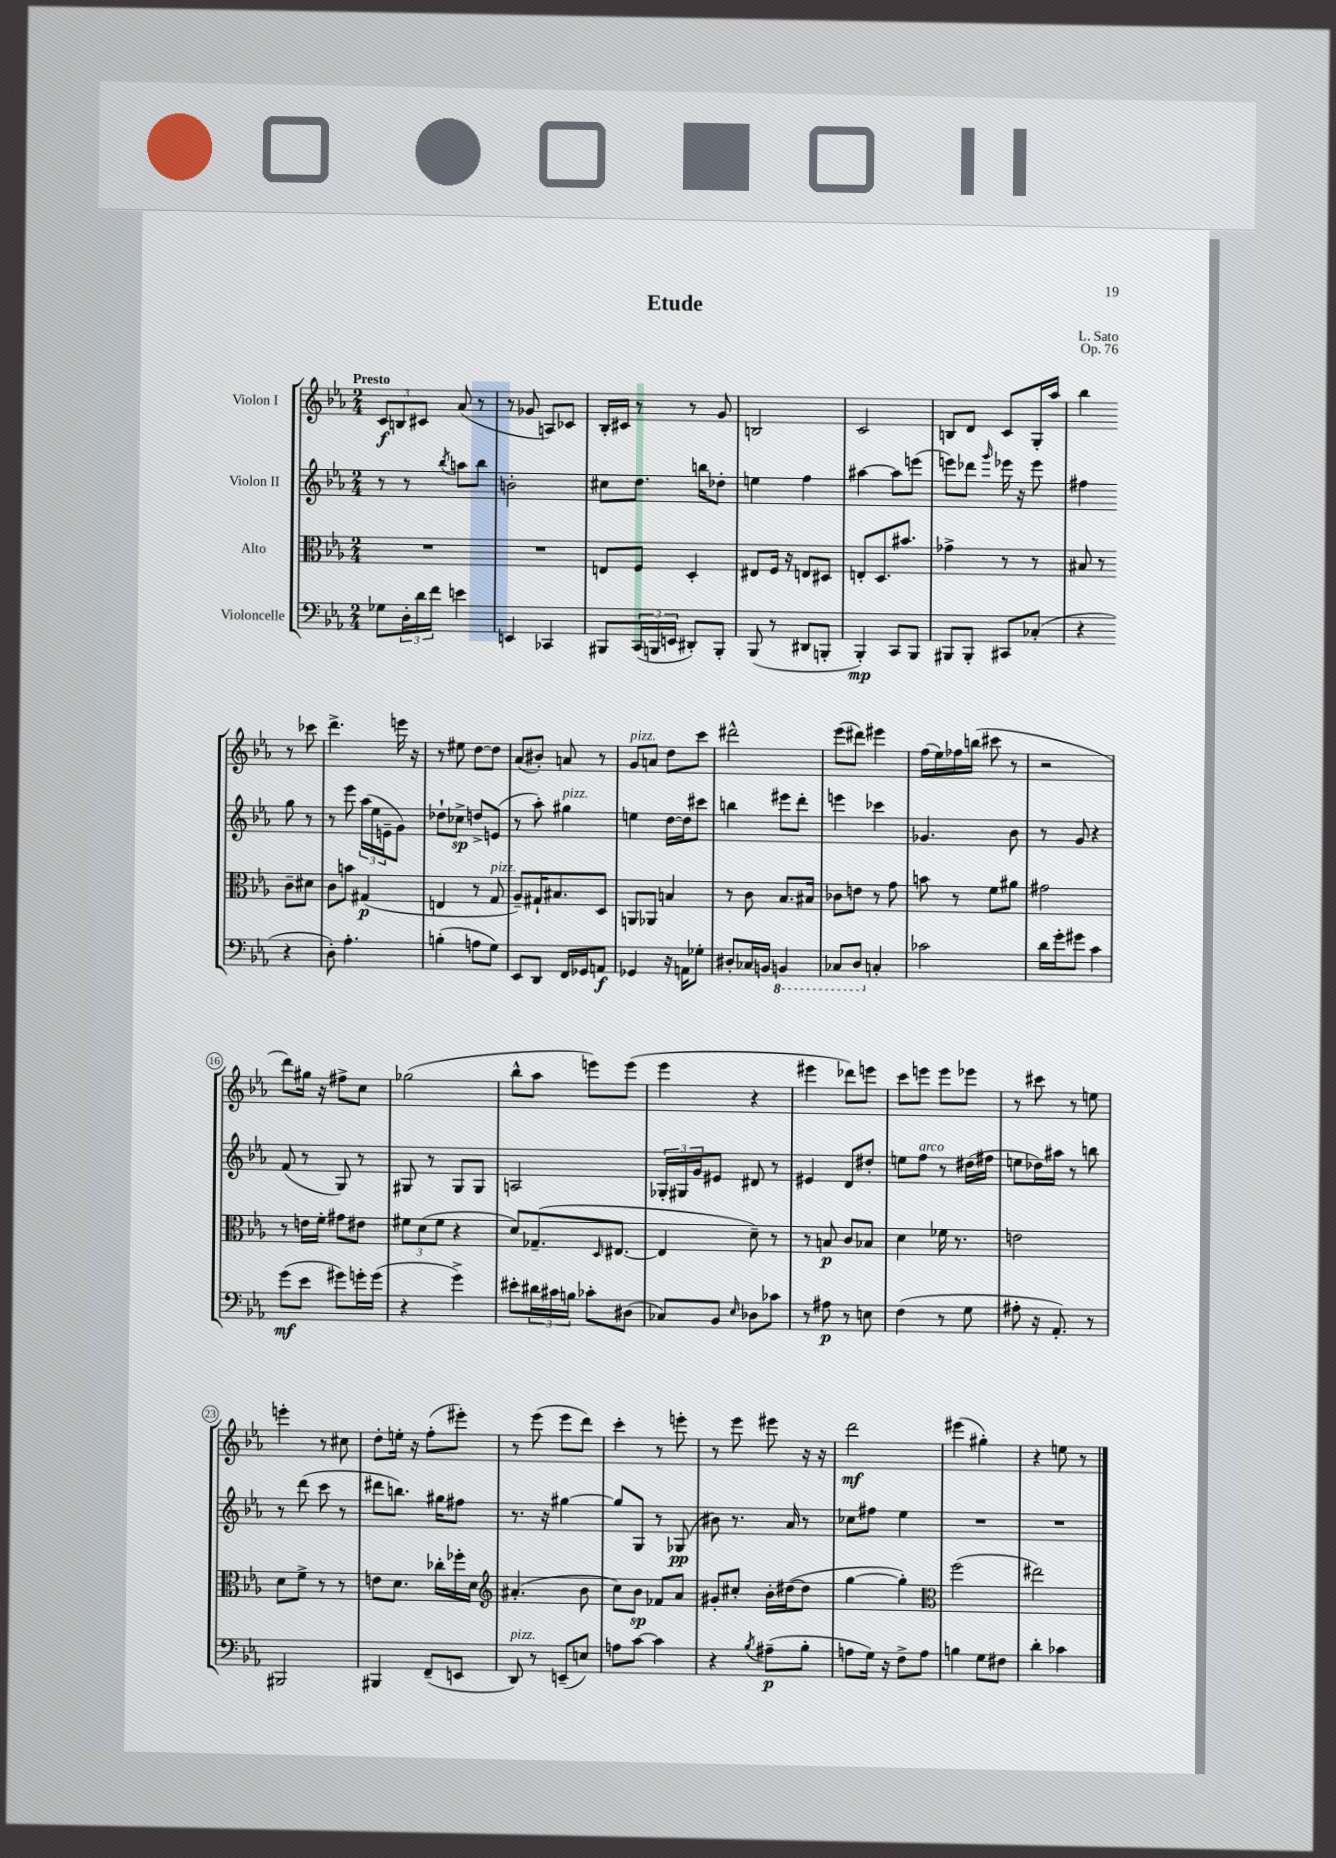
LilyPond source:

\header { title = "Etude" composer = "L. Sato" opus = "Op. 76" }
<<
\new StaffGroup <<
\new Staff = "s0" \with { instrumentName = "Violon I" } {
    \clef treble \key ees \major \numericTimeSignature \time 2/4 \tempo "Presto"
    \tuplet 3/2 { c'8\f b8 cis'8 } aes'8( r8 |
    r8 ges'8 a8) ces'8 |
    bes16-. cis'16 r8 r8 g'8 |
    b2 |
    c'2 |
    b8 d'8 c'8 g16-. aes''16 |
    bes''4 r8 ces'''8 |
    d'''4.-> e'''16 r16 |
    r8 eis''8 d''8~ d''8 |
    aes'8( bis'8-.) a'8 r8 |
    g'8^\markup { \italic "pizz." } a'8 d''8 c'''8 |
    dis'''2-^ |
    ees'''8( dis'''8) eis'''4 |
    f''16( ees''16) fes''16 b''16( cis'''8 r8 |
    r2 |
    d'''8) gis''16 r16 fis''8-> c''8 |
    ges''2( |
    bes''8-^ aes''8 e'''8) e'''8( |
    ees'''4 r4 |
    eis'''4 des'''8) e'''8 |
    c'''8 e'''8 e'''8 ees'''8 |
    r8 cis'''8 r8 e''8 |
    e'''4-. r8 cis''8 |
    d''8-. e''16-. r16 f''8-.( eis'''8-.) |
    r8 ees'''8( ees'''8 d'''8) |
    c'''4-. r8 e'''8-. |
    r8 ees'''8 eis'''8 r16 r16 |
    d'''2\mf |
    eis'''4( gis''4-.) |
    r4 e''8 r8 \bar "|." |
}
\new Staff = "s1" \with { instrumentName = "Violon II" } {
    \clef treble \key ees \major \numericTimeSignature \time 2/4
    r8 r8 \acciaccatura { bes''8 } a''8 bes''8 |
    b'2-. |
    cis''8 d''8. b''16 des''8-. |
    e''4 f''4 |
    ais''4~ ais''8 e'''8( |
    e'''8) des'''8 \grace { g'''16 } ees'''16 r16 ees'''8 |
    fis''4 g''8 r8 |
    r8 ees'''8 \tuplet 3/2 { aes''16( ees''16 e'16-- } g'8) |
    des''8-! ces''8->\sp d''8-> e'8( |
    r8 aes''8-.) gis''4^\markup { \italic "pizz." } |
    e''4 d''16~ d''16 cis'''8 |
    b''4 eis'''8 d'''8-. |
    e'''4 ces'''4 |
    ges'4. bes'8 |
    r8 g'8 r4 |
    f'8( r8 g8) r8 |
    gis8 r8 gis8 gis8 |
    a2 |
    \tuplet 3/2 { ges16-. gis16 g'16 } eis'8 dis'8 r8 |
    eis'4 d'8 dis''8-. |
    e''8 f''8^\markup { \italic "arco" } r8 dis''16( fis''16 |
    e''8 des''16) ais''16 r8 b''8 |
    r8 d'''8( c'''8 r8 |
    dis'''8 b''8.) gis''16 fis''8 |
    r8. r16 gis''4~ |
    gis''8 g8 r8 ges8\pp( |
    bis'8) r8. aes'16 r8 |
    ces''8 fis''8 ees''4 |
    R2 |
    R2 \bar "|." |
}
\new Staff = "s2" \with { instrumentName = "Alto" } {
    \clef alto \key ees \major \numericTimeSignature \time 2/4
    R2 |
    R2 |
    e8 f8 d4-. |
    eis8 f16 r16 e8 dis8 |
    e8-. d8. bis'8. |
    ges'4-> r8 r8 |
    bis8 r8 c'8-- dis'8 |
    c'8 b'8 gis4\p( |
    e4 r8 g8^\markup { \italic "pizz." } |
    aes8--) gis16-! bis8. d8 |
    a,8 aes,8 b4 |
    r8 c'8 bes8. bis16 |
    ces'8 e'8 r8 g'8 |
    b'8 r8 f'8 ais'8 |
    gis'2 |
    r8 e'16 f'16-. gis'8 eis'8 |
    \tuplet 3/2 { fis'8 d'8( fis'8 } r4 |
    d'8) ges8.--( \grace { d16 } eis8.~ |
    eis4 d'8--) r8 |
    r8 b8\p c'8 bes8 |
    d'4 fes'16 r8. |
    e'2 |
    d'8 f'8-> r8 r8 |
    e'8 d'8. ces''16-. fes''16-. d'16 |
    \clef treble ais'4.-.( bes'8 |
    c''8) bes'8\sp fes'8 aes'8 |
    gis'8-. cis''8-. bes'16-. dis''16~( dis''8 |
    g''4~ g''4-.) |
    \clef alto f''2( |
    eis''2) \bar "|." |
}
\new Staff = "s3" \with { instrumentName = "Violoncelle" } {
    \clef bass \key ees \major \numericTimeSignature \time 2/4
    ges8 \tuplet 3/2 { d16-. d'16 f'16 } e'4 |
    e,4 ces,4 |
    bis,,8 \tuplet 3/2 { c,16( b,,16 e,16 } dis,8-.) b,,8-. |
    bes,,8( r8 dis,8 b,,8-. |
    bes,,4-.\mp) c,8 bes,,8 |
    bis,,8 bis,,8-. cis,8 ces8-.( |
    r4 r4 |
    d8-.) aes4.-. |
    b4-.( a8 g8) |
    ees,8 d,8 f,16 ges,16 a,8\f |
    ges,4 r16 a,16 ges8-. |
    dis8-. ces16 b,16 \ottava #-1 b,,4 |
    ces,8 d,8 \ottava #0 c!4-. |
    ces'2 |
    d'16 g'16-. gis'8 c'4 |
    g'8\mf( ees'8 gis'8) g'16-. g'16( |
    r4 g'4->) |
    eis'8-. \tuplet 3/2 { dis'16 cis'16 b16 } ces'8-. dis8( |
    ces8) bes,8 \grace { ees16 } des8 ces'8 |
    r8 ais8\p r8 e8 |
    f4( r8 g8 |
    ais8-. r16 aes,8.-.) r8 |
    bis,,2 |
    bis,,4 f,8--( e,8 |
    d,8^\markup { \italic "pizz." }) r8 e,8--( e8) |
    a8 c'8~ c'4 |
    r4 \acciaccatura { bes8 } ais8--\p( bes8-. |
    a8 g16) r16 f8-> a8 |
    b4 g8 fis8 |
    d'4-. ces'4 \bar "|." |
}
>>
>>
\layout { \context { \Score \override BarNumber.stencil = #(make-stencil-circler 0.1 0.3 ly:text-interface::print) } }
